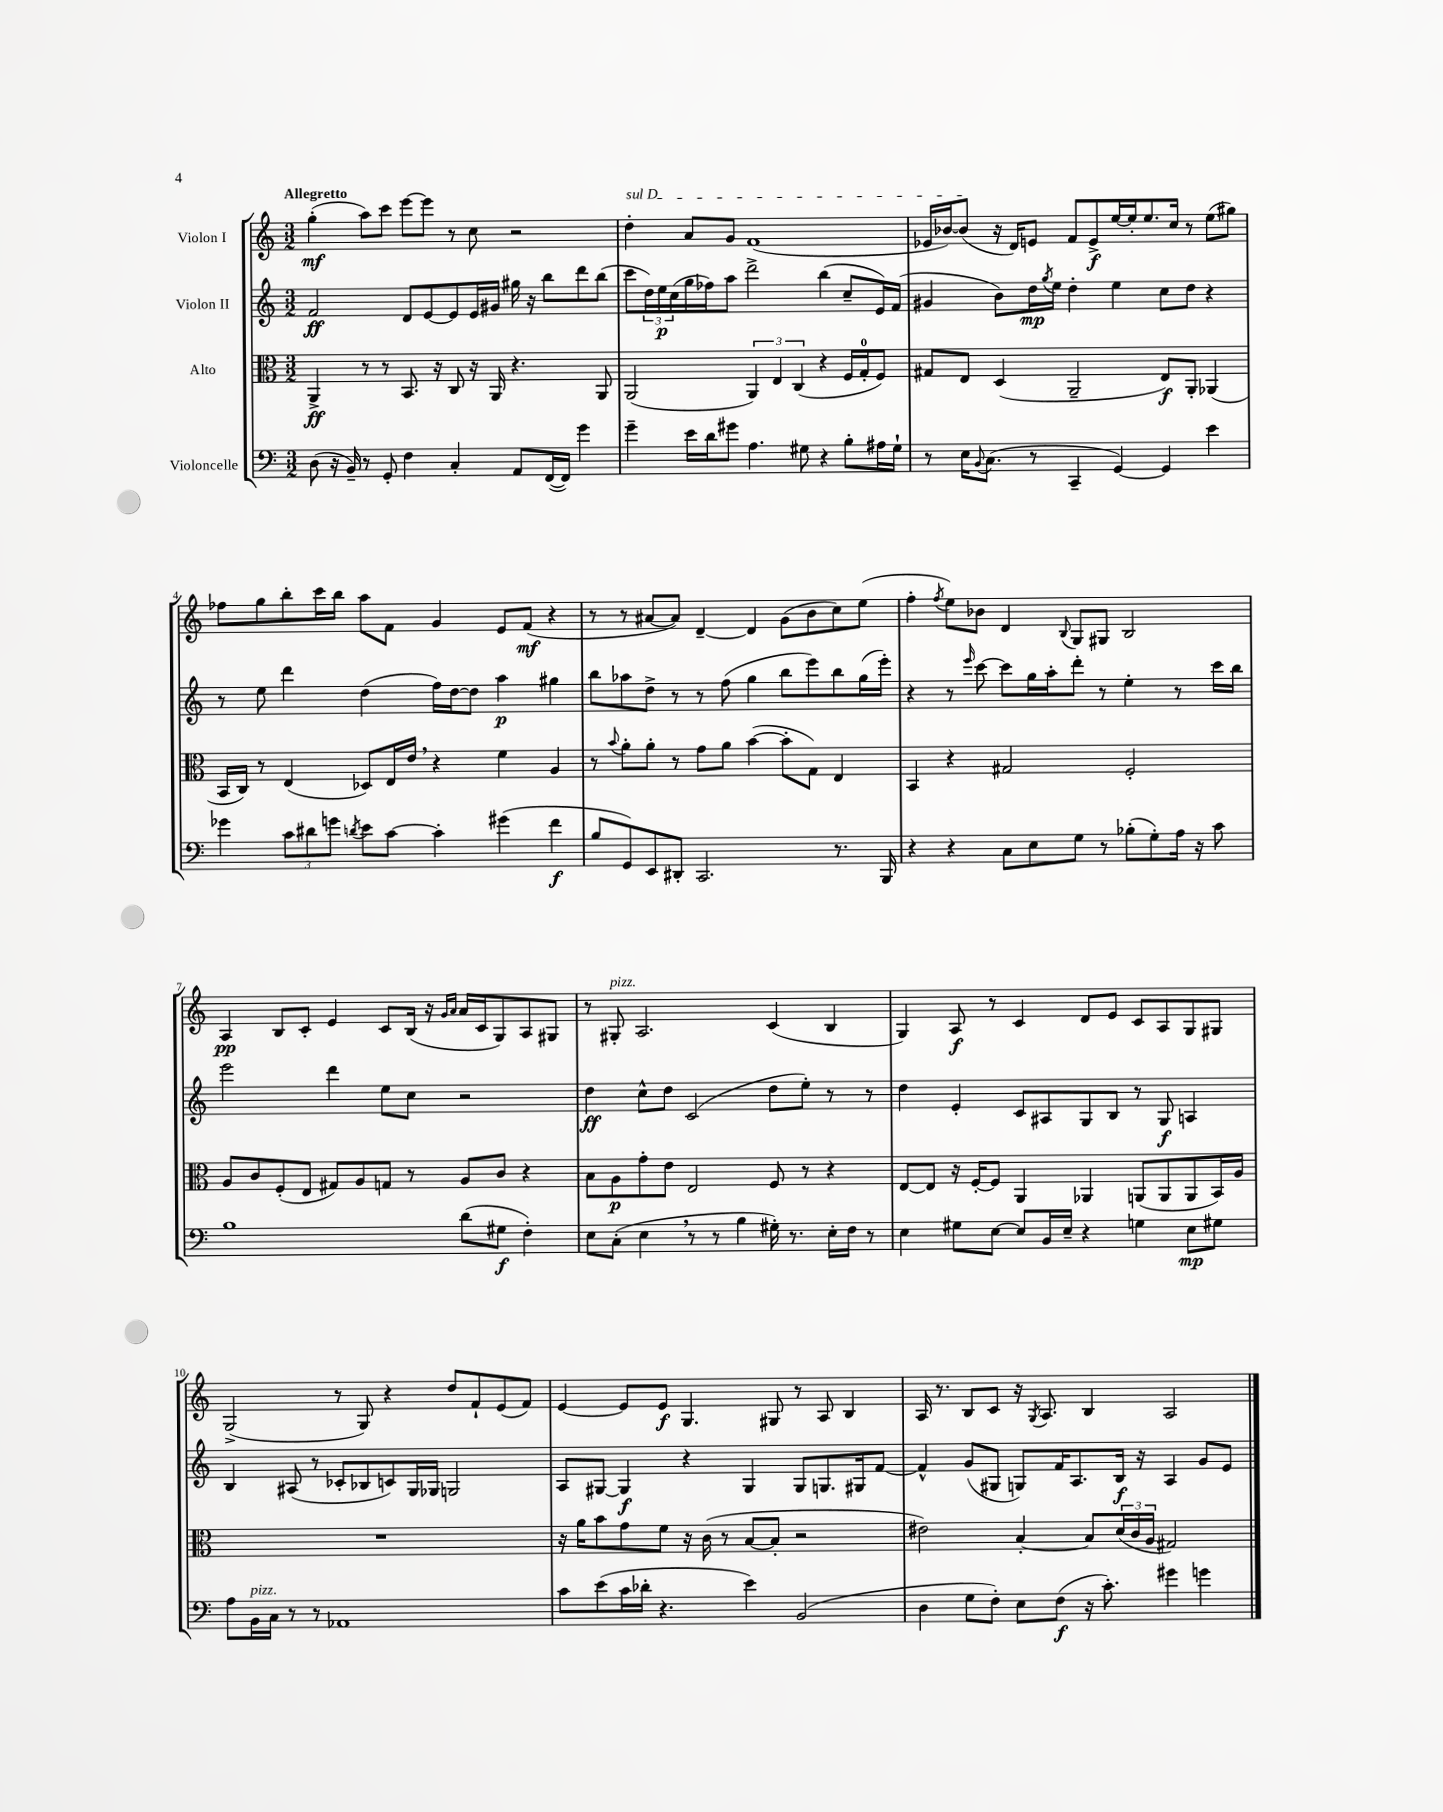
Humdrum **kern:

**kern	**kern	**kern	**kern
*staff4	*staff3	*staff2	*staff1
*clefF4	*clefC3	*clefG2	*clefG2
*k[]	*k[]	*k[]	*k[]
*M3/2	*M3/2	*M3/2	*M3/2
(8D	4AA^	2f	(4gg'
16r	.	.	.
16BB~)	.	.	.
8r	8r	.	8aa)
8GG'	8r	.	8ccc
4F	8.BB	8d	[8eee
.	.	[8e	8eee]
.	16r	.	.
4C'	8C	8e]	8r
.	16r	16e	8cc
.	16AA	16g#	.
8AA	4.r	16gg#	2r
.	.	16r	.
([16FF	.	8bb	.
16FF])	.	.	.
4g	.	8ddd	.
.	8AA	(8bb	.
=	=	=	=
4g~	(2AA	8ccc	4dd'
.	.	24dd)	.
.	.	24ee	.
.	.	(24cc	.
16e	.	16gg	8a
16d	.	16ff-)	.
8g#	.	8aa	8g
4.A	6AA)	2ddd^	(1f
.	6E	.	.
.	(6C	.	.
8G#	.	.	.
4r	4r	(4bb	.
8B'	16F	8cc~	.
.	16G'	.	.
16A#	8F)	16e)	.
16G#`	.	(16f	.
=	=	=	=
8r	8G#	4g#	16e-
.	.	.	[16b-)
16E	8E	.	(8b-]
8qqBB	.	.	.
(8.C	.	.	.
.	(4D	8b)	16r
.	.	.	16d)
8r	.	16dd	8e
.	.	8qgg	.
.	.	16ee	.
4CC~	2AA~	4dd'	8f
.	.	.	8e^
[4GG)	.	4ee	[16ee
.	.	.	16ee']
.	.	.	8.ee
4GG]	8E)	8cc	.
.	.	.	16cc
.	8AA'	8dd	8r
4e	(4AA-	4r	(8ee
.	.	.	8gg#)
=	=	=	=
4g-	16BB	8r	8ff-
.	16C)	.	.
.	8r	8ee	8gg
12c	(4E	4ddd	8bb'
12d#	.	.	.
.	.	.	16ccc
12g	.	.	.
.	.	.	16bb
8qd	.	.	.
8e	8D-)	(4dd	8aa
[8c	16E	.	8f
.	16e	.	.
4c']	4r	16ff)	4g
.	.	[16dd	.
.	.	8dd]	.
(4g#	4f	4aa	8e
.	.	.	(8f
4f	4A	4gg#	4r
=	=	=	=
8B	8r	8bb	8r
.	8qqb	.	.
8GG)	8a'	8aa-	8r
8EE	8a'	8dd^	[8a#
8DD#'	8r	8r	8a#])
2.CC	8g	8r	[4d~
.	8a	(8ff	.
.	([4b	4gg	4d]
.	8b']	8bb	(8g
.	8G)	8eee)	8b
8.r	4E	8bb	8cc)
.	.	(16gg	(8ee
16BBB	.	16eee')	.
=	=	=	=
4r	4BB	4r	4ff'
.	.	.	8qff
4r	4r	8r	8ee)
.	.	16qqeee	.
.	.	[8ccc	8b-
8C	2G#	8ccc]	4d
8E	.	16gg	.
.	.	16aa'	.
.	.	.	8qqB
8G	.	8ddd'	8G
8r	.	8r	8G#
(8B-'	2F'	4ee'	2B
8G')	.	.	.
16A	.	8r	.
16r	.	.	.
8c	.	16ccc	.
.	.	16bb	.
=	=	=	=
1B	8A	2eee	4A
.	8c	.	.
.	(8F'	.	8B
.	8E	.	8c'
.	8G#)	4ddd	4e
.	8A	.	.
.	8G	8ee	8c
.	8r	8cc	(16B
.	.	.	16r
.	.	.	16qqg
.	.	.	16qqa
(8d	8A	2r	16a
.	.	.	16c
8G#	8c	.	8G)
4F')	4r	.	8A
.	.	.	8G#
=	=	=	=
8E	8B	4dd	8r
(8C'	8A	.	8G#'
4E	8g'	8cc^^	2.A
.	8e	8dd	.
8r	2E	(2c	.
8r	.	.	.
4B	.	.	.
16G#')	8F	8dd	(4c
8.r	.	.	.
.	8r	8ee')	.
16E'	4r	8r	4B
16F	.	.	.
8r	.	8r	.
=	=	=	=
4E	[8E	4dd	4G)
.	8E]	.	.
8G#	16r	4e'	8A
.	[16F'	.	.
[8E	8F]	.	8r
8E]	4AA	8c	4c
16BB	.	8A#	.
16E~	.	.	.
4r	4AA-	8G	8d
.	.	8B	8e
4G	(8AA	8r	8c
.	8AA	8G	8A
8E	8AA	4A	8G
8G#	16BB)	.	8G#
.	16A	.	.
=	=	=	=
8A	1.r	4B	(2G^
16BB	.	.	.
16C	.	.	.
8r	.	(8A#	.
8r	.	8r	.
1AA-	.	8c-'	8r
.	.	8B-	8G)
.	.	8c)	4r
.	.	16G	.
.	.	16G-	.
.	.	2G	8dd
.	.	.	8f`
.	.	.	(8e
.	.	.	8f)
=	=	=	=
8c	16r	8A	[4e
.	16a	.	.
(8e	8b	[8G#	.
16c	8g	4G#]	8e]
16d-'	.	.	.
4.r	8f	.	8e
.	16r	4r	4.G
.	(16c	.	.
.	8r	.	.
4e)	[8B	4G#	.
.	8B']	.	8G#
(2BB	2r	8G#	8r
.	.	8.G	8A
.	.	.	4B
.	.	16G#	.
.	.	[8f	.
=	=	=	=
4D	2e#)	4f^^]	16A
.	.	.	8.r
8G	.	(8g	8B
8F')	.	8G#	8c
8E	[4B'	8G)	16r
.	.	.	8qG
.	.	.	8.A
(8F	.	16f	.
.	.	8.A	.
16r	8B]	.	4B
8.c')	.	.	.
.	(24d	16B	.
.	24c	.	.
.	.	16r	.
.	24A	.	.
4g#	2G#)	4A	2A
4g	.	8g	.
.	.	8e	.
==	==	==	==
*-	*-	*-	*-
